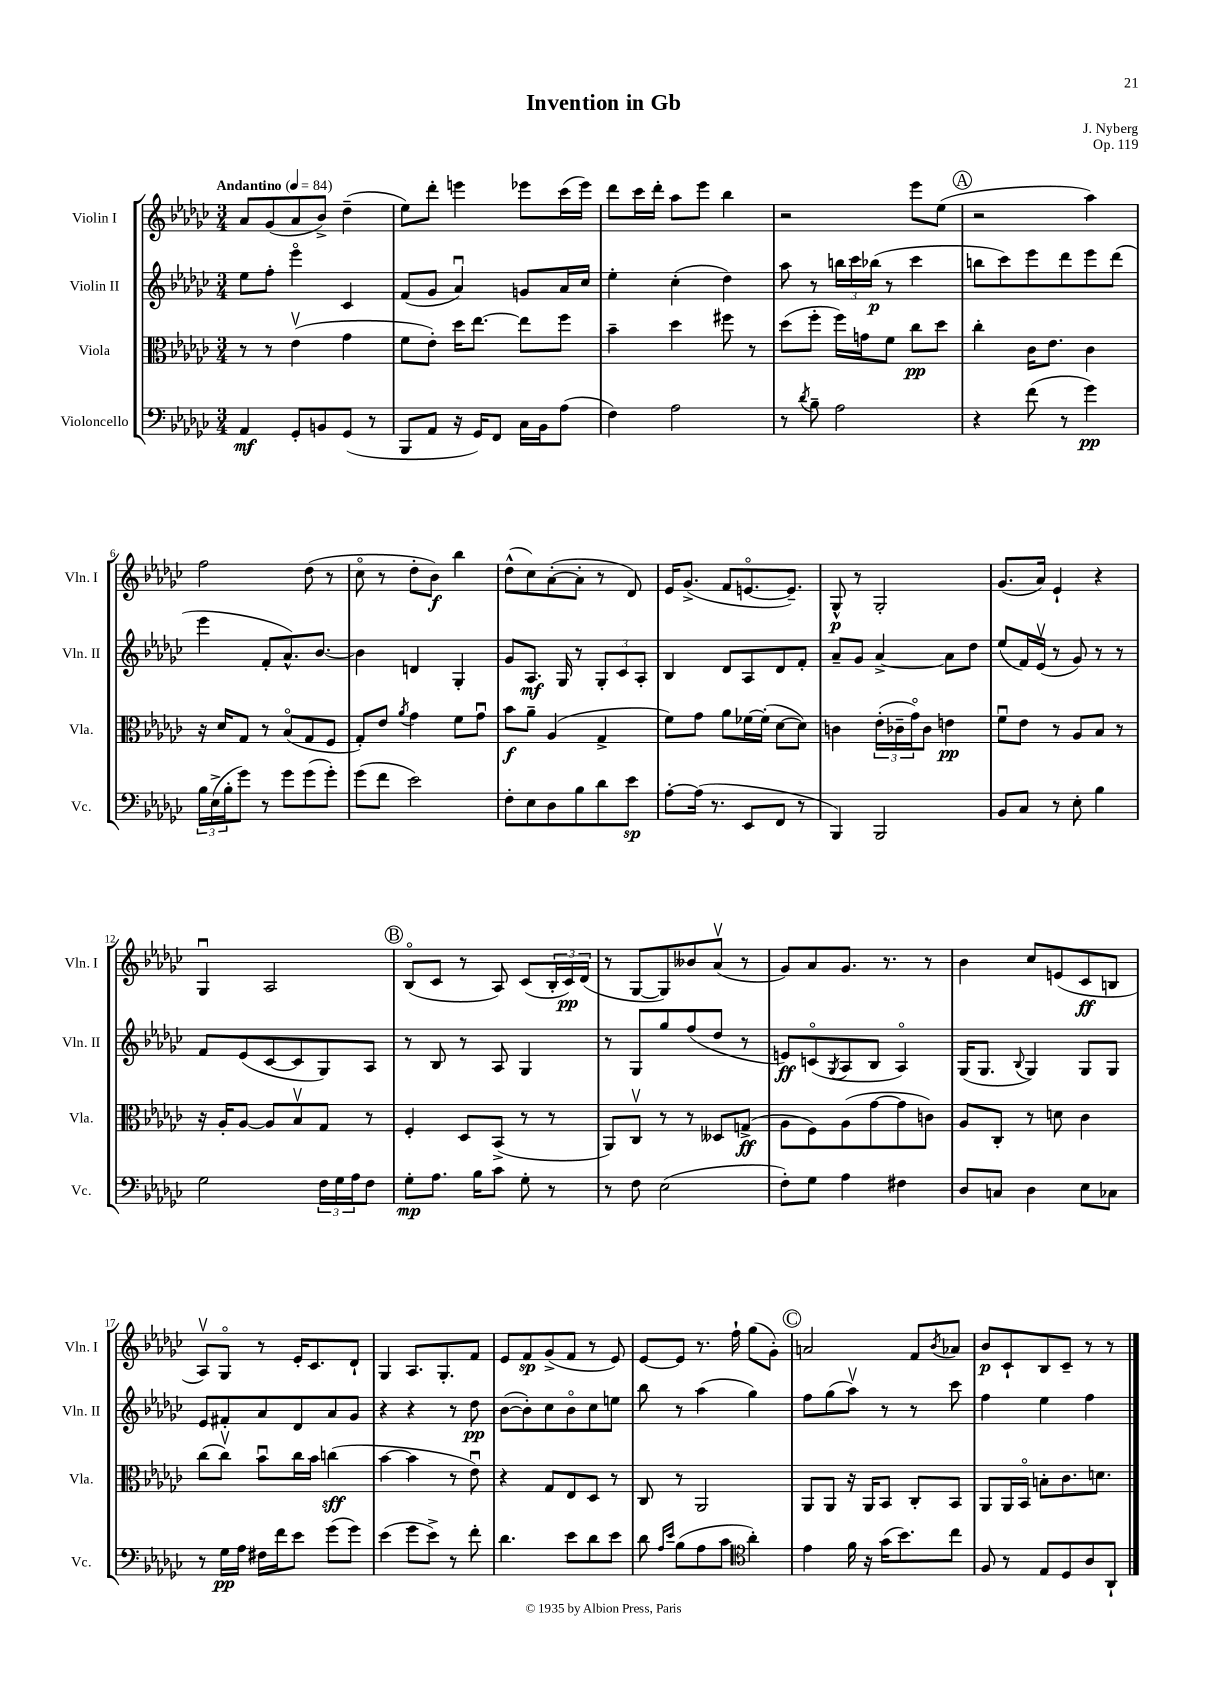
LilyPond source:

\header { title = "Invention in Gb" composer = "J. Nyberg" opus = "Op. 119" }
<<
\new StaffGroup <<
\new Staff = "s0" \with { instrumentName = "Violin I" shortInstrumentName = "Vln. I" } {
    \clef treble \key ges \major \numericTimeSignature \time 3/4 \tempo "Andantino" 4 = 84
    aes'8 ges'8( aes'8 bes'8->) des''4--( |
    ees''8) des'''8-. e'''4 ees'''8 ces'''16( ees'''16) |
    des'''8 ces'''16 des'''16-. aes''8 ees'''8 bes''4 |
    r2 ees'''8 ees''8( |
    \mark \markup { \circle "A" } r2 aes''4) |
    f''2 des''8( r8 |
    ces''8\flageolet r8 des''8-. bes'8\f) bes''4 |
    des''8-^( ces''8) aes'8~-.( aes'8-. r8 des'8) |
    ees'16 ges'8.->( f'8 e'8.~\flageolet e'8.--) |
    ges8-^\p r8 ges2-. |
    ges'8.( aes'16) ees'4-! r4 |
    ges4\downbow aes2 |
    \mark \markup { \circle "B" } bes8\flageolet( ces'8 r8 aes8) ces'8( \tuplet 3/2 { bes16-. ces'16\pp) des'16( } |
    r8 ges8~ ges8) beses'8 aes'8\upbow( r8 |
    ges'8) aes'8 ges'8. r8. r8 |
    bes'4 ces''8 e'8( ces'8\ff b8 |
    aes8\upbow) ges8\flageolet r8 ees'16-. ces'8. des'8-! |
    ges4 aes8. ges8.-. f'8 |
    ees'8 f'8\sp ges'8->( f'8 r8 ees'8) |
    ees'8~ ees'8 r8. f''16-! ges''8( ges'8-.) |
    \mark \markup { \circle "C" } a'2 f'8 \acciaccatura { bes'8 } aes'8 |
    bes'8\p ces'8-! bes8 ces'8-- r8 r8 \bar "|." |
}
\new Staff = "s1" \with { instrumentName = "Violin II" shortInstrumentName = "Vln. II" } {
    \clef treble \key ges \major \numericTimeSignature \time 3/4
    ees''8 f''8-. ees'''4\flageolet ces'4 |
    f'8( ges'8 aes'4\downbow) g'8 aes'16 ces''16 |
    ees''4-. ces''4-.( des''4) |
    aes''8 r8 \tuplet 3/2 { b''16 ces'''16 bes''16\p( } r8 ces'''4 |
    \mark \markup { \circle "A" } b''8 ces'''8) ees'''8 des'''8 ees'''8 des'''8( |
    ees'''4 f'8-. aes'8.-^) bes'8.~ |
    bes'4 d'4 ges4-. |
    ges'8 aes8.\mf ges16 r8 \tuplet 3/2 { ges8-. ces'8 aes8-. } |
    bes4 des'8 aes8 des'8 f'8-. |
    aes'8-- ges'8 aes'4~-> aes'8 des''8 |
    ees''8( f'16) ees'16\upbow( r8 ges'8) r8 r8 |
    f'8 ees'8( ces'8~ ces'8 ges8) aes8 |
    \mark \markup { \circle "B" } r8 bes8 r8 aes8 ges4 |
    r8 ges8 ges''8 f''8( des''8 r8 |
    e'8\ff) c'8\flageolet( \acciaccatura { ges8 } aes8 bes8 aes4\flageolet) |
    ges16( ges8. \appoggiatura { bes8 } ges4) ges8 ges8 |
    ees'8 fis'8-. aes'8 des'8 aes'8 ges'8 |
    r4 r4 r8 des''8\pp |
    bes'8~( bes'8-.) ces''8 bes'8\flageolet ces''8 e''8 |
    bes''8 r8 aes''4( ges''4) |
    \mark \markup { \circle "C" } f''8 ges''8( aes''8\upbow) r8 r8 ces'''8 |
    f''4 ees''4 f''4 \bar "|." |
}
\new Staff = "s2" \with { instrumentName = "Viola" shortInstrumentName = "Vla." } {
    \clef alto \key ges \major \numericTimeSignature \time 3/4
    r8 r8 ees'4\upbow( ges'4 |
    f'8 ees'8-.) des''16 ees''8.~ ees''8 f''8 |
    bes'4-- des''4 fis''8 r8 |
    des''8( f''8-. f''16) g'16 f'8 ces''8\pp des''8 |
    \mark \markup { \circle "A" } ces''4-. ces'16 ees'8. ces'4 |
    r16 des'16 ges8 r8 bes8\flageolet( ges8 f8 |
    ges8-.) ees'8 \acciaccatura { aes'8 } ges'4 f'8 ges'8\downbow |
    bes'8\f aes'8-- aes4( ges4-> |
    f'8) ges'8 aes'8 fes'16~ fes'16-.( des'8~ des'8) |
    c'4 \tuplet 3/2 { ees'16-.( ces'16-- ges'16\flageolet) } ces'8 e'4\pp |
    f'8\downbow ees'8 r8 aes8 bes8 r8 |
    r16 aes16-. aes8~ aes8 bes8\upbow ges8 r8 |
    \mark \markup { \circle "B" } f4-. des8 bes,8->( r8 r8 |
    aes,8) ces8\upbow r8 r8 deses8 g8->\ff( |
    aes8 f8) aes8( ges'8~ ges'8 c'8) |
    aes8 ces8-. r8 d'8 ces'4 |
    ces''8( ces''8\upbow) bes'8\downbow ces''16 bes'16 c''4\sff( |
    bes'4~ bes'4 r8 ees'8\downbow) |
    r4 ges8 ees8 des8 r8 |
    ces8 r8 aes,2 |
    \mark \markup { \circle "C" } aes,8 aes,8 r16 aes,16 bes,8 ces8-. bes,8 |
    aes,8 aes,16 bes,16\flageolet b8-. ces'8. d'8. \bar "|." |
}
\new Staff = "s3" \with { instrumentName = "Violoncello" shortInstrumentName = "Vc." } {
    \clef bass \key ges \major \numericTimeSignature \time 3/4
    aes,4\mf ges,8-. b,8 ges,8( r8 |
    bes,,8 aes,8 r16 ges,16) f,8 ces16 bes,16 aes8( |
    f4) aes2 |
    r8 \acciaccatura { des'8 } bes8-- aes2 |
    \mark \markup { \circle "A" } r4 f'8( r8 ges'4\pp) |
    \tuplet 3/2 { bes16 ees16->( bes16-. } ges'8) r8 ges'8 ges'8( ges'8-.) |
    ges'8( f'8 ees'2) |
    f8-. ees8 des8 bes8 des'8 ees'8\sp |
    aes8~-. aes16( r8. ees,8 f,8 r8 |
    bes,,4) bes,,2 |
    bes,8 ces8 r8 ees8-. bes4 |
    ges2 \tuplet 3/2 { f16 ges16 aes16 } f8 |
    \mark \markup { \circle "B" } ges8-.\mp aes8. bes16 ces'8 ges8-. r8 |
    r8 f8 ees2( |
    f8-.) ges8 aes4 fis4 |
    des8 c8 des4 ees8 ces8 |
    r8 ges16\pp aes16 fis16 f'16 ees'8 ges'8( ges'8) |
    ees'4( ges'8 ees'8->) r8 f'8-. |
    des'4. ees'8 des'8 ees'8 |
    des'8 \grace { aes16 ees'16 } bes8( aes8 ces'8 \clef tenor aes'4-.) |
    \mark \markup { \circle "C" } ees'4 f'16 r16 ges'16( bes'8.) ces''8 |
    f8 r8 ees8 des8 aes8 aes,8-! \bar "|." |
}
>>
>>
